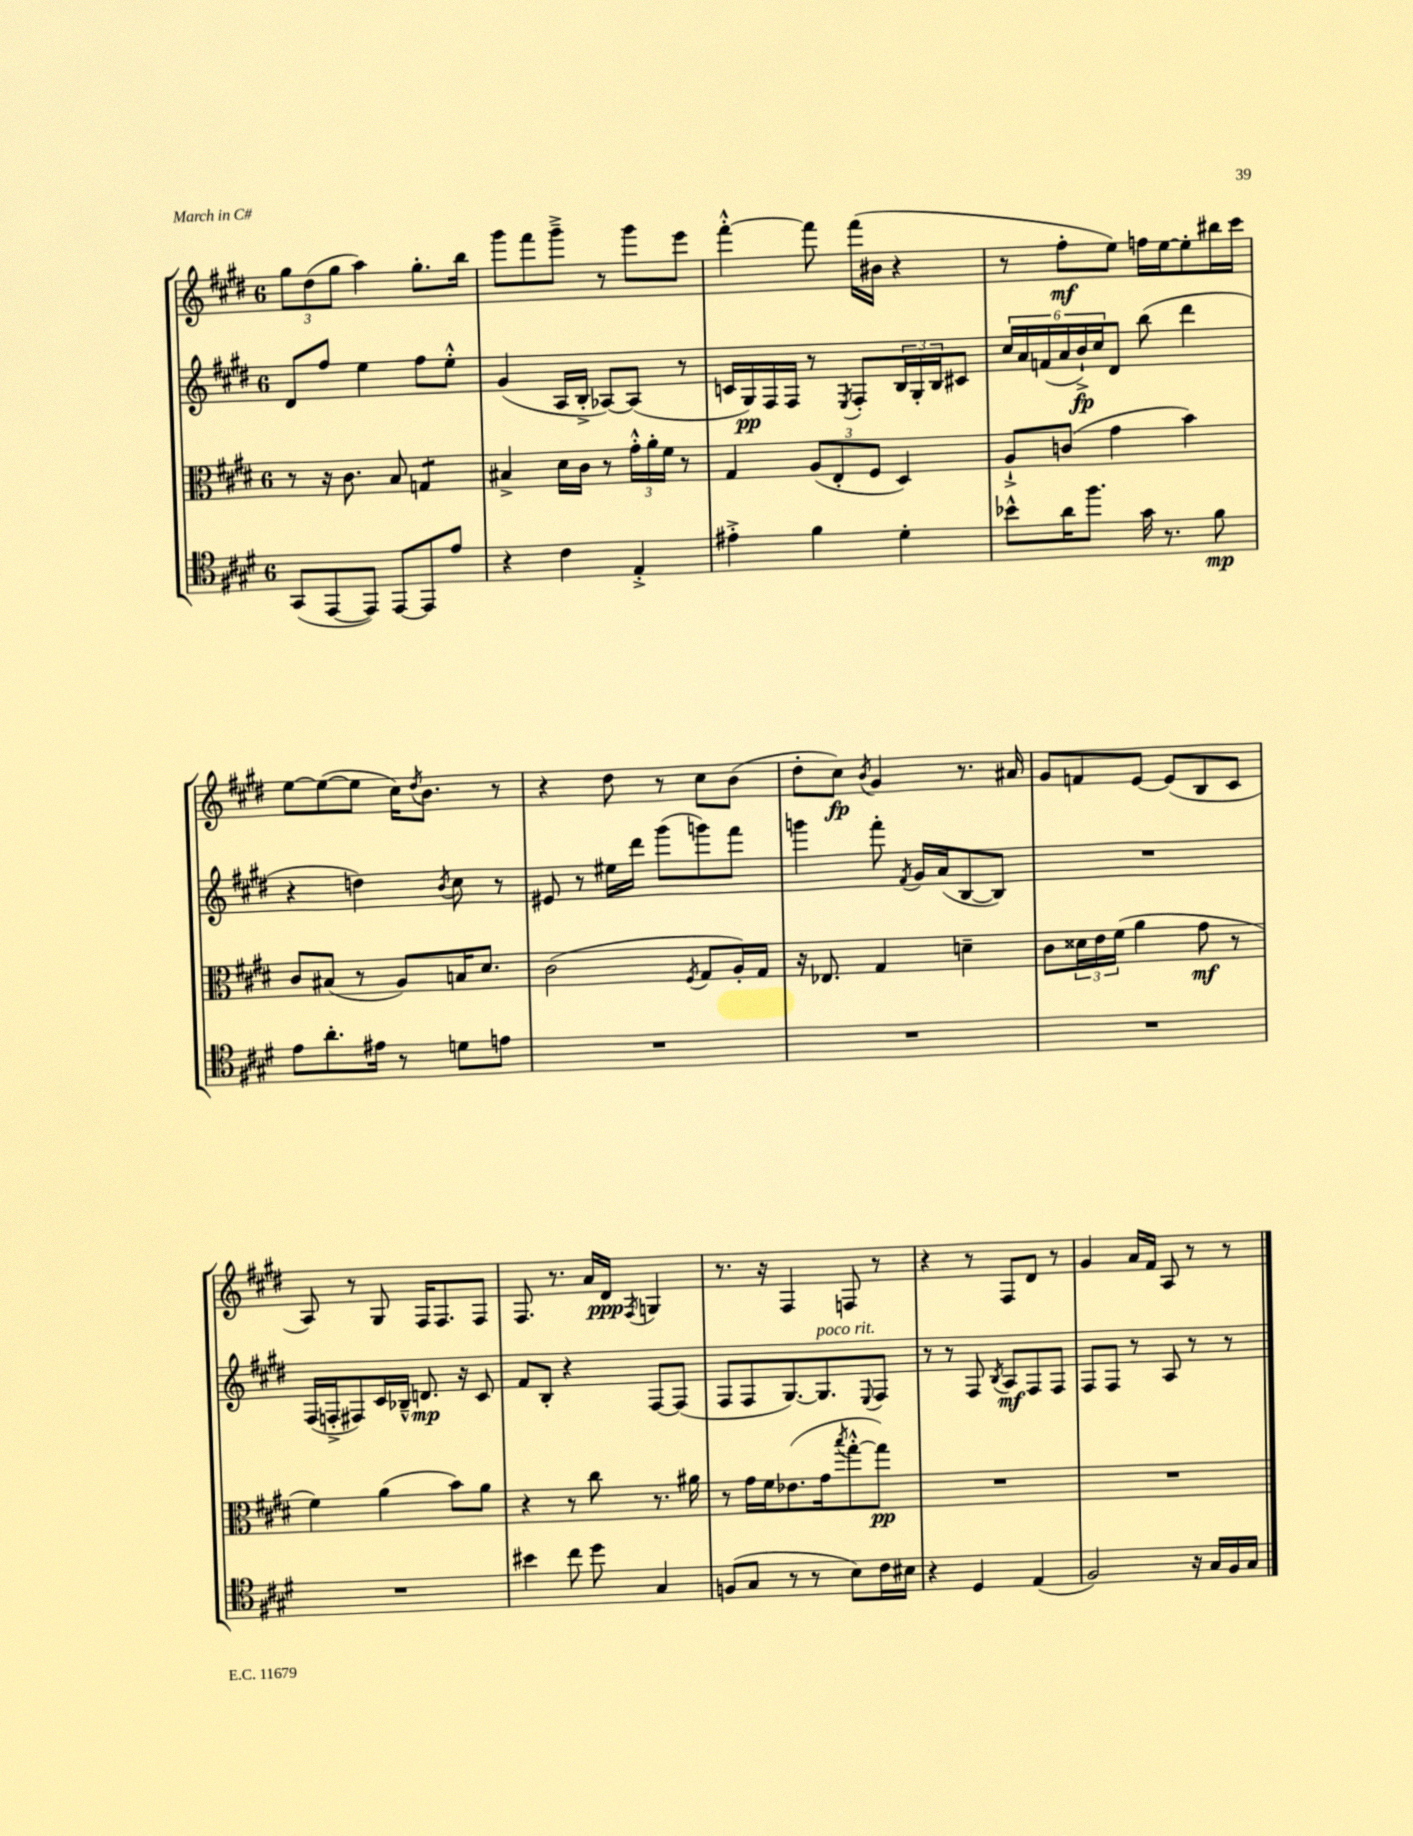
<<
\new StaffGroup <<
\new Staff = "s0" {
    \clef treble \key e \major \once \override Staff.TimeSignature.style = #'single-digit \time 6/8
    \tuplet 3/2 { gis''8 dis''8( gis''8 } a''4) gis''8.-. b''16 |
    gis'''8 fis'''8 gis'''8---> r8 gis'''8 e'''8 |
    fis'''4~-.-^ fis'''8 fis'''16( bis'16 r4 |
    r8 fis''8-.\mf e''8) f''16 e''16~ e''8-. bis''16 cis'''16 |
    e''8~ e''8~( e''8 cis''16) \acciaccatura { dis''8 } b'8. r8 |
    r4 dis''8 r8 cis''8 b'8( |
    dis''8-. cis''8\fp) \acciaccatura { b'8 } gis'4 r8. ais'16 |
    gis'8 f'8 e'8~ e'8( b8 cis'8 |
    a8) r8 gis8 fis16 fis8. fis8 |
    fis8. r8. a'16 dis'16\ppp \acciaccatura { fis8 } g4 |
    r8. r16 fis4 f8 r8 |
    r4 r8 fis8 dis'8 r8 |
    gis'4 a'16 fis'16 a8 r8 r8 \bar "|." |
}
\new Staff = "s1" {
    \clef treble \key e \major \once \override Staff.TimeSignature.style = #'single-digit \time 6/8
    dis'8 fis''8 e''4 fis''8 e''8-.-^ |
    gis'4( a16 b16-.-> aes8~) aes8( r8 |
    c'16 gis16\pp) fis16 fis16 r8 \acciaccatura { e8 } fis8-. \tuplet 3/2 { b16 gis16-. b16 } cis'8 |
    \tuplet 6/4 { cis''16 a'16 f'16( a'16 b'16-!->\fp) cis''16 } dis'8 b''8( dis'''4 |
    r4 d''4) \acciaccatura { b'8 } cis''8 r8 |
    eis'8 r8 eis''16 dis'''16 gis'''8( g'''8) fis'''8 |
    g'''4 fis'''8-. \acciaccatura { fis'8 } gis'16 a'16( b8~ b8) |
    R2. |
    fis16( f16-.-> fis8) cis'16 bes16---^ d'8.\mp r16 cis'8 |
    fis'8 b8-. r4 fis8~ fis8( |
    fis8 fis8 gis8.~) gis8.^\markup { \italic "poco rit." } \appoggiatura { e8 } fis8 |
    r8 r8 fis8 \acciaccatura { b8 } a8\mf fis8 fis8 |
    fis8 fis8 r8 a8 r8 r8 \bar "|." |
}
\new Staff = "s2" {
    \clef alto \key e \major \once \override Staff.TimeSignature.style = #'single-digit \time 6/8
    r8 r16 cis'8. b8 g4:8 |
    bis4-> dis'16 cis'16 r8 \tuplet 3/2 { gis'16-.-^ a'16-. fis'16 } r8 |
    gis4 \tuplet 3/2 { a8( e8-. fis8 } dis4) |
    a8-!-> c'8( gis'4 b'4) |
    cis'8 bis8( r8 a8) b16 dis'8. |
    cis'2( \acciaccatura { fis8 } gis8 a16-.) gis16 |
    r16 ees8. gis4 d'4-- |
    cis'8 \tuplet 3/2 { disis'16 e'16 fis'16( } a'4 gis'8\mf r8 |
    fis'4) a'4( b'8) a'8 |
    r4 r8 cis''8 r8. ais'16 |
    r8 gis'16 fis'16 ees'8.( gis'16 \acciaccatura { b''8 } gis''8~-.-^ gis''8\pp) |
    R2. |
    R2. \bar "|." |
}
\new Staff = "s3" {
    \clef tenor \key e \major \once \override Staff.TimeSignature.style = #'single-digit \time 6/8
    gis,8( e,8~ e,8) e,8~ e,8 e'8 |
    r4 cis'4 e4-.-> |
    eis'4-.-> fis'4 dis'4-. |
    bes'8-^ a'16 fis''8. gis'16 r8. fis'8\mp |
    e'8 a'8.-. eis'16 r8 d'8 e'8 |
    R2. |
    R2. |
    R2. |
    R2. |
    bis'4 cis''8 dis''8 gis4 |
    f8( gis8 r8 r8 b8) cis'16 bis16 |
    r4 dis4 e4( |
    fis2) r16 gis16 fis16 gis16 \bar "|." |
}
>>
>>
\layout { \context { \Score \remove "Bar_number_engraver" } }
